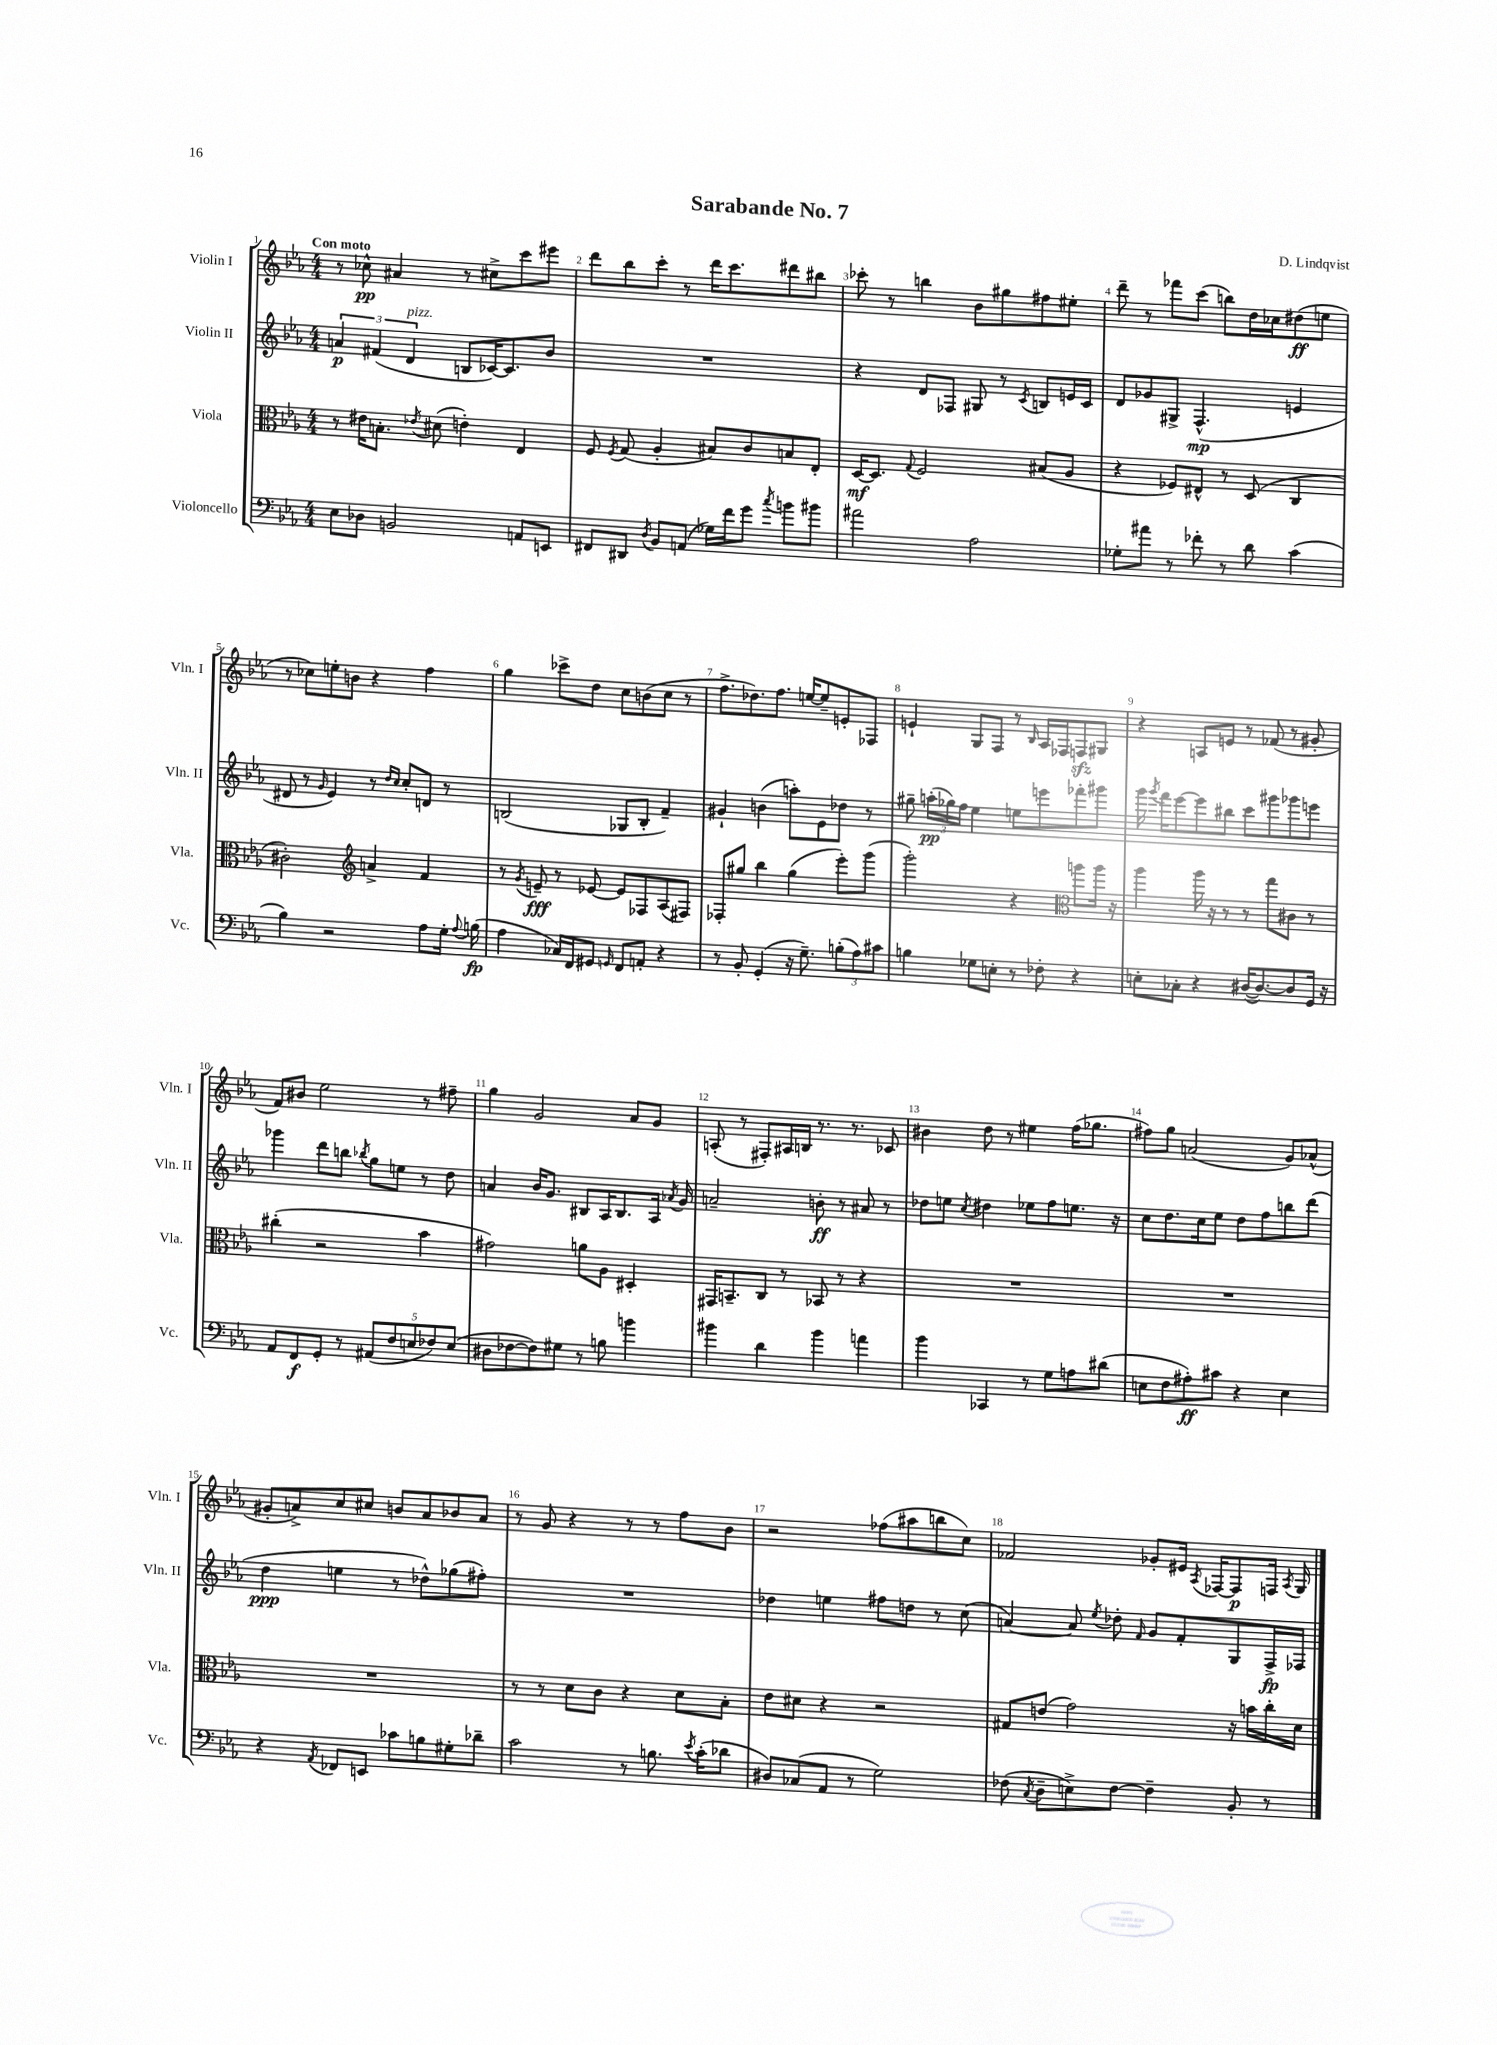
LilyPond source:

\header { title = "Sarabande No. 7" composer = "D. Lindqvist" }
<<
\new StaffGroup <<
\new Staff = "s0" \with { instrumentName = "Violin I" shortInstrumentName = "Vln. I" } {
    \clef treble \key ees \major \numericTimeSignature \time 4/4 \tempo "Con moto"
    \autoBeamOff r8 ces''8-^\pp ais'4 r8 cis''8[-> c'''8 eis'''8] |
    d'''8[ bes''8 c'''8]-. r8 d'''16[ c'''8. dis'''8 bis''8] |
    ces'''8-. r8 b''4 bes'8[ gis''8 fis''8 eis''8]-. |
    d'''8-- r8 fes'''8[ c'''8]( b''8[) d''16 ces''16 dis''8\ff( e''8] |
    r8 ces''8[) e''8-. b'8] r4 f''4 |
    g''4 ces'''8[-> d''8] c''8[ b'8( c''8] r8 |
    f''8.[-> des''8.) f''8.] e''16[~ e''8-- e'8-. fes8] |
    e'4-! g8[ f8] r8 \grace { bes16 } aes16[ fes16 f8\sfz gis8] |
    r4 a8[ e'8] r8 fes'8( r8 gis'8-. |
    f'8[) bis'8] ees''2 r8 fis''8-- |
    g''4 g'2 aes'8[ g'8] |
    a8-.( r8 fis8[-.) ais16 b16] r8. r8. ces'8 |
    bis'4 d''8 r8 eis''4 f''16[( ges''8.] |
    fis''8[) g''8] a'2( g'8[) aes'8]-^( |
    gis'8[-. a'8->) c''8 cis''8] b'8[ a'8 bes'8 a'8] |
    r8 g'8 r4 r8 r8 f''8[ bes'8] |
    r2 fes''8[( ais''8 b''8 c''8]) |
    fes'2 ges'8[-. eis'16] \acciaccatura { aes8 } fes16[~ fes8\p f16] \acciaccatura { aes8 } g16 \bar "|." |
}
\new Staff = "s1" \with { instrumentName = "Violin II" shortInstrumentName = "Vln. II" } {
    \clef treble \key ees \major \numericTimeSignature \time 4/4
    \autoBeamOff \tuplet 3/2 { a'4\p fis'4( d'4^\markup { \italic "pizz." } } b8[ ces'16~) ces'8. bes'8] |
    R1 |
    r4 d'8[ fes8] gis8 r8 \acciaccatura { c'8 } b8[ e'16 c'16] |
    d'8[ ges'8 gis8]-> f4.-^\mp( e'4 |
    dis'8 r8 \grace { g'16 } ees'4) r8 \grace { d''16[ c''16] } c''8[-. d'8] r8 |
    b2( ges8[ b8]-. f'4--) |
    gis'4-! b'4( a''8[-.) ees'8 des''8] r8 |
    gis''8-- \tuplet 3/2 { a''16[-.\pp( ges''16) f''16] } ees''4 e''8[ e'''8 fes'''8-. gis'''8] |
    g'''16 \acciaccatura { g'''8 } f'''16[ ees'''8~ ees'''8 bis''8] c'''8[ gis'''8 ges'''8 e'''8] |
    ges'''4 d'''8[ b''8] \acciaccatura { bes''8 } g''8[ e''8] r8 d''8 |
    a'4 bes'16[ g'8.] bis8[ aes16 bis8. aes16] \acciaccatura { aes'8 } g'16 |
    a'2-- b'8-.\ff r8 ais'8 r8 |
    des''8[ e''8] \acciaccatura { c''8 } dis''4 ees''8[ f''8 e''8.] r16 |
    c''8[ d''8. c''16 ees''8] d''8[ f''8 b''8 d'''8]( |
    d''4\ppp e''4 r8 des''8[-^) ges''8( fis''8]-.) |
    R1 |
    des''4 e''4 fis''8[ d''8] r8 c''8( |
    a'4~) a'8 \acciaccatura { ees''8 } des''8-. \grace { f'16 } g'8[ f'8-. g8 f16->\fp fes16] \bar "|." |
}
\new Staff = "s2" \with { instrumentName = "Viola" shortInstrumentName = "Vla." } {
    \clef alto \key ees \major \numericTimeSignature \time 4/4
    \autoBeamOff r8 eis'16[ b8.]-. \acciaccatura { ees'8 } dis'8( e'4-.) ees4 |
    f8 \acciaccatura { f8 } g8( aes4-. bis8[) c'8 b8 ees8]-. |
    d16[~\mf d8.] \appoggiatura { g8 } f2 bis8[( aes8] |
    r4 fes8[) eis8]-^ r8 d8( c4 |
    cis'2-.) \clef treble a'4-> f'4 |
    r8 \acciaccatura { g'8 } e'8--\fff r8 ees'8~ ees'8[ fes8 aes8( fis8]) |
    fes8[-. gis''8] bes''4 gis''4( ees'''8[-.) g'''8]( |
    g'''2-.) r4 \clef alto a''8[ a''16] r16 |
    aes''4 aes''16 r16 r8 r8 g''8[ cis'8] r8 |
    cis''4-.( r2 bes'4 |
    gis'2) a'8[ aes8] dis4-. |
    gis,16[ b,8.-- c8] r8 bes,8 r8 r4 |
    R1 |
    R1 |
    R1 |
    r8 r8 d'8[ c'8] r4 d'8[ bes8]-. |
    ees'8[ dis'8] r4 r2 |
    gis8[ e'8]( g'2) r16 b'16[ c''16-. d'16] \bar "|." |
}
\new Staff = "s3" \with { instrumentName = "Violoncello" shortInstrumentName = "Vc." } {
    \clef bass \key ees \major \numericTimeSignature \time 4/4
    \autoBeamOff ees8[ des8] b,2 a,8[ e,8] |
    fis,8[ dis,8] \acciaccatura { d8 } bes,8[ a,8]( ges16[) f'16 g'8] \acciaccatura { c''8 } b'8[ bis'8] |
    ais'2 aes2 |
    ges8[-. ais'8] r8 fes'8-. r8 d'8 c'4( |
    bes4) r2 aes8[ g16]-. \appoggiatura { aes8 } b16\fp( |
    aes4 ces16[) f,16 gis,8] \grace { g,16 } f,8[ a,8]-. r4 |
    r8 bes,8-. g,4-.( r16 g8.--) \tuplet 3/2 { b8[-.( aes8) cis'8] } |
    b4 ges8[ e8]-. r8 fes8-. r4 |
    e8[-. ces8]-. r4 dis16[~( dis8.~) dis8 g,16] r16 |
    aes,8[ f,8\f g,8]-. r8 \tuplet 5/4 { ais,8[( f8 e8 fes8) e8]( } |
    dis8[ fes8~ fes8) gis8] r8 b8 b'4 |
    bis'4 d'4 bis'4 a'4 |
    bes'4 ces,4 r8 g8[ a8 dis'8]( |
    e8[ f8 ais8-.\ff) cis'8] r4 e4 |
    r4 \acciaccatura { aes,8 } fes,8[ e,8] ces'8[ b8 gis8-. des'8]-- |
    c'2 r8 b8. \acciaccatura { ees'8 } c'16[-.( des'8] |
    dis8[) ces8( aes,8] r8 g2) |
    fes8( \acciaccatura { c8 } d8[-- e8->) fes8]~ fes4-- bes,8-. r8 \bar "|." |
}
>>
>>
\layout { \context { \Score \override BarNumber.break-visibility = ##(#f #t #t) barNumberVisibility = #all-bar-numbers-visible } }
